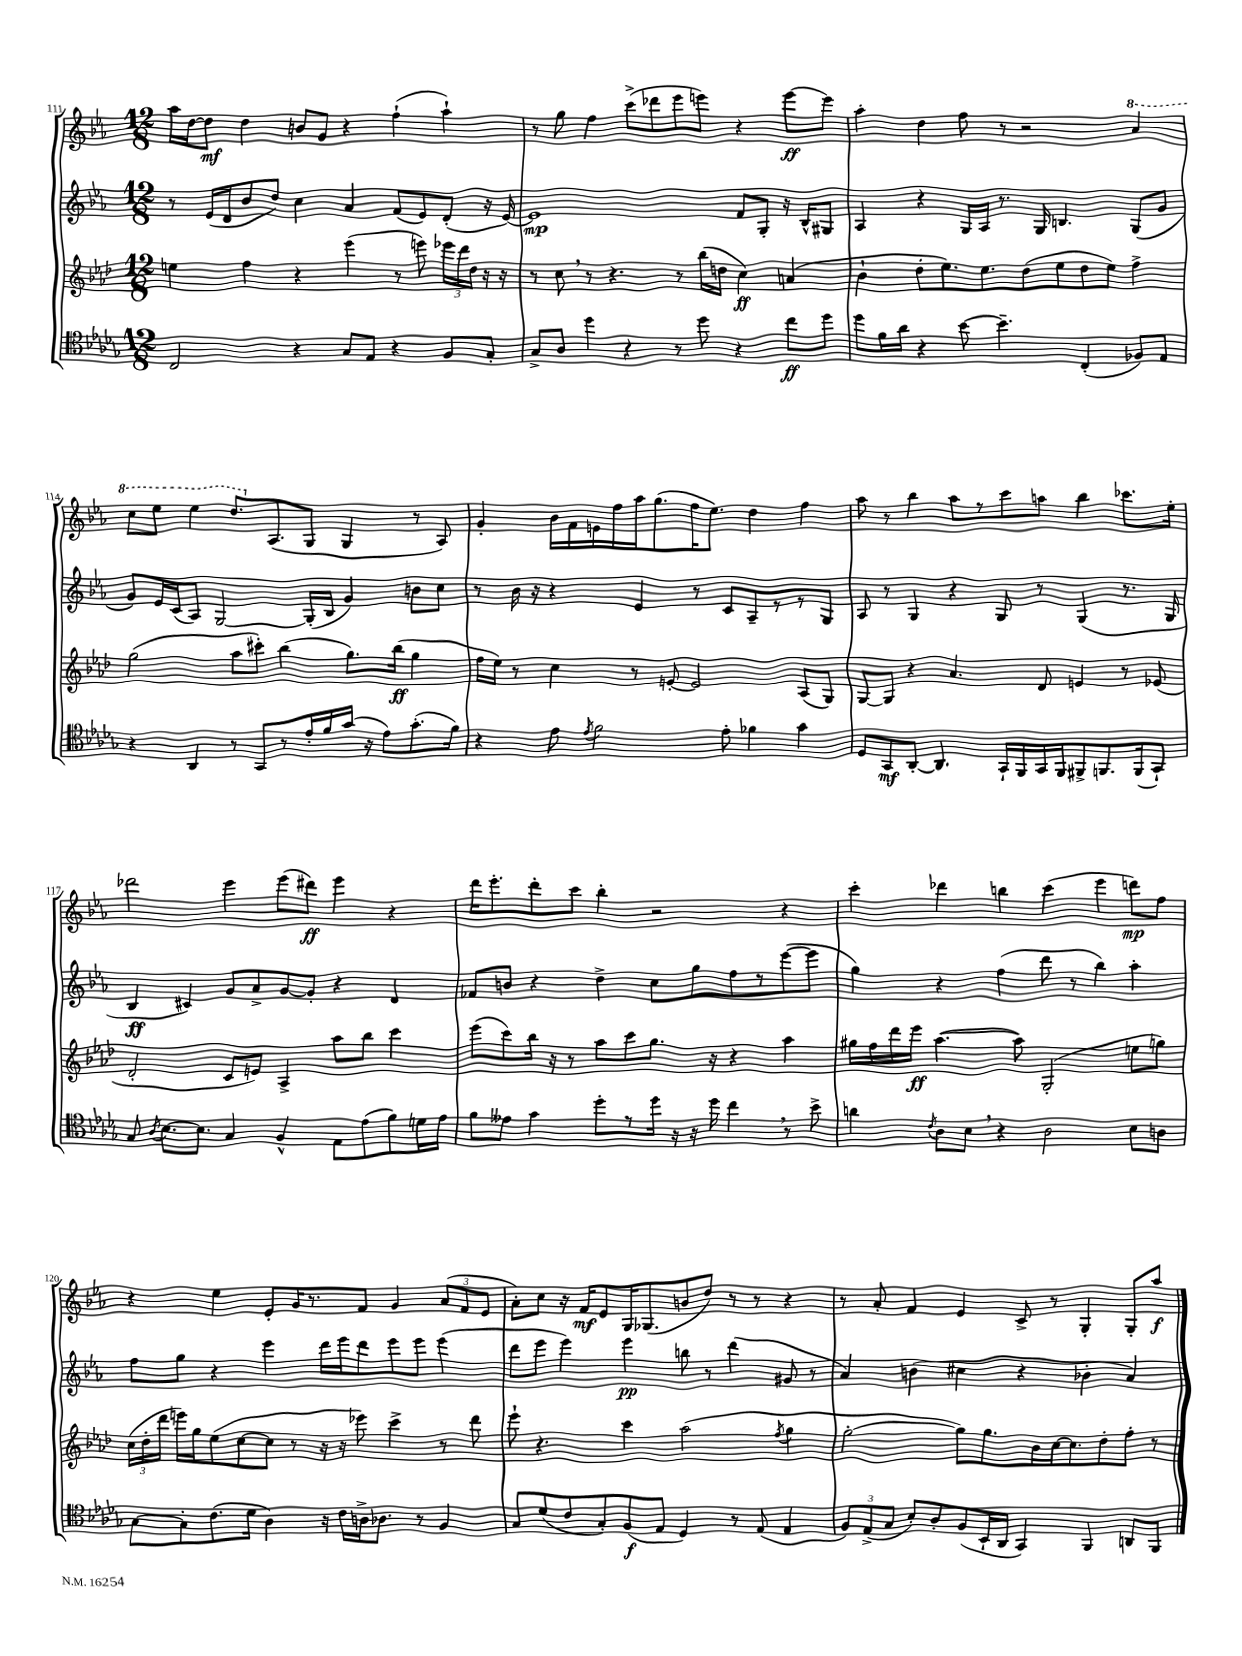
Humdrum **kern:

**kern	**kern	**kern	**kern
*staff4	*staff3	*staff2	*staff1
*clefC4	*clefG2	*clefG2	*clefG2
*k[b-e-a-d-g-]	*k[b-e-a-d-]	*k[b-e-a-]	*k[b-e-a-]
*M12/8	*M12/8	*M12/8	*M12/8
2C/	4ee\	8r	16aa-\LL
.	.	.	[16dd\J
.	.	(16e-/LL	8dd\]J
.	.	16d/J	.
.	4ff\	8b-/	4dd\
.	.	8dd/J)	.
4r	4r	4cc\	8b/L
.	.	.	8g/J
8G-/L	(4eee-\	4a-/	4r
8E-/J	.	.	.
4r	8r	(8f/L	(4ff`\
.	8eee\)	8e-/)	.
8F/L	24eee-\LL	(8d'/J	4aa-`\)
.	24ddd-\	.	.
.	24dd-\JJ	.	.
8G-'/J	16r	16r	.
.	16r	[16e-/)	.
=	=	=	=
8G-^/L	8r	1e-]	8r
8A-/J	8cc\	.	8gg\
4dd-\	8r	.	4ff\
.	4.r	.	.
4r	.	.	(8ccc^\L
.	.	.	8ddd-\
8r	8r	.	8eee-\
8dd-\	(16bb-\LL	.	8eee\J)
.	16dd\JJ	.	.
4r	4cc\)	8f/L	4r
.	.	8G'/J	.
8cc\L	(4a/	16r	[8eee\L
.	.	16B-^^/LK	.
8dd-\J	.	8G#/J	8eee\]J
=	=	=	=
8dd-\L	4b-`\	4A-/	4aa-'\
16f\L	.	.	.
16a-\JJ	.	.	.
4r	8dd-'\L	4r	4dd\
.	8.ee-\)	.	.
[8b-\	.	16G/LL	8ff\
.	8.ee-\	16A-/JJ	.
4.b-~\]	.	8.r	8r
.	(8dd-\	.	2r
.	.	16G/	.
.	8ee-\	4.B/	.
(4C'/	8dd-\	.	.
.	8ee-\J)	.	.
8F-/L)	4ff^\	(8G/L	4aa-/
8E-/J	.	8g/J	.
=	=	=	=
4r	(2gg\	8g/L)	8ccc\L
.	.	16e-/L	8eee-\J
.	.	(16c/J	.
4AA-/	.	8A-/J)	4eee-\
.	.	[2G/	.
8r	8aa-\L	.	8.ddd/L
8GG-/L	8ccc#'\J)	.	.
.	.	.	(8.A-/
8r	(4bb-\	.	.
16e-'/L	.	(16G'/]LL	8G/J
16f/	.	16B-/JJ	.
(16g-/JJ	8.gg\L)	4g/)	4G/
16r	.	.	.
8e-\L)	.	.	.
.	(16bb-\Jk	.	.
(8.g-'\	4gg\	8b\L	8r
.	.	8cc\J	8A-/)
16f\Jk)	.	.	.
=	=	=	=
4r	16ff\LL	8r	4g'/
.	16ee-\JJ)	.	.
.	8r	16b-\	.
.	.	16r	.
8e-\	4cc\	4r	16b-\LL
.	.	.	16f\
8qe-/	.	.	.
2f\	.	.	16e\
.	.	.	16ff\
.	8r	4e-/	16aa-\J
.	.	.	(8.gg\
.	[8e'/	.	.
.	2e/]	8r	16ff\K
.	.	.	8.ee-\J)
8e-'\	.	8c/L	.
4f-\	.	8A-~/	4dd\
.	.	8r	.
4g-\	(8A-/L	8r	4ff\
.	8G/J)	8G/J	.
=	=	=	=
8D-/L	[8G/L	8A-/	8aa-\
8GG-/	8G/]J	8r	8r
[8AA-'/J	4r	4G/	4bb-\
4.AA-/]	.	.	.
.	4.a-/	4r	8aa-\L
.	.	.	8r
16GG-`/LL	.	8G/	8ccc\
16FF/	.	.	.
16GG-/	8d-/	8r	8aa\J
16FF/J	.	.	.
8FF#^/	4e/	(4G/	4bb-\
8.FF/	.	.	.
.	8r	8.r	8.ccc-\L
(16FF/k	.	.	.
8GG-`/J)	(8e-/	.	.
.	.	16G/	16ee-'\Jk
=	=	=	=
8G-/	2d-'/	4B-/	2ddd-\
8qA-/	.	.	.
[8.B-\L	.	.	.
.	.	4c#/)	.
8.B-\]J	.	.	.
4G-/	8c/L	8g/L	4eee-\
.	8e/J)	8a-^/	.
4F^^/	4A-^/	[8g/	(8eee-\L
.	.	8g'/]J	8ddd#\J)
8E-\L	8aa-\L	4r	4eee-\
(8e-\	8bb-\J	.	.
8f\)	4ccc\	4d/	4r
16d\L	.	.	.
16e-\JJ	.	.	.
=	=	=	=
8f\L	(8eee-\L	8f-/L	16ddd\LK
.	.	.	8.eee-'\
8e--\J	8ccc\)	8b/J	.
4g-\	16bb-\Jk	4r	8ddd'\
.	16r	.	.
.	8r	.	8ccc\J
8dd-'\L	8aa-\L	4dd^\	4bb-'\
8r	8ccc\	.	.
16dd-\Jk	8.gg\J	8cc\L	2r
16r	.	.	.
16r	.	8gg\	.
16dd-\	16r	.	.
4cc\	4r	8ff\	.
.	.	8r	.
8r	4aa-\	([8eee-\	4r
8b-^\	.	8eee-\]J	.
=	=	=	=
4a\	16gg#\LL	4gg\)	4ccc'\
.	16ff\	.	.
.	16ddd-\	.	.
.	16eee-\JJ	.	.
8qc/	.	.	.
8A-\L	([4.aa-\	4r	4ddd-\
8B-\J	.	.	.
4r	.	(4ff\	4bb\
.	8aa-\])	.	.
2A-\	(2G'/	8ddd\	(4ccc\
.	.	8r	.
.	.	4bb-\)	4eee-\
8B-\L	8ee\L	4aa-'\	8ddd\L)
8A\J	8gg\J)	.	8ff\J
=	=	=	=
[8G-\L	(24cc\LL	8ff\L	4r
.	24dd-'\	.	.
.	24ddd-\JJ	.	.
8G-'\]	16eee\LL)	8gg\J	.
.	16gg\J	.	.
(8.c\	(8ee-\	4r	4ee-\
.	[8cc\	.	.
16d-\Jk	.	.	.
4A-\)	8cc\]J	4eee-\	8e-'/L
.	8r	.	16g/K
.	.	.	8.r
16r	16r	16ddd\LL	.
16c\LL	16r	16eee-\J	.
16A^\J	8eee-\)	8ddd\	8f/J
8.A-\J	.	.	.
.	4ccc^\	8eee-\	4g/
8r	.	8eee-\J	.
4F/	8r	(4eee-\	(12a-/L
.	.	.	12f/
.	8ddd-\	.	.
.	.	.	12e-/J
=	=	=	=
8G-/L	8eee-`\	8ddd\L	8a-'\L)
(8d-/	4.r	8eee-\J	8cc\J
8c/	.	4eee-\)	16r
.	.	.	16f/LK
8G-'/)	.	.	8e-/
(8F/	4ccc\	4eee-\	16G/K
.	.	.	(8.G-/
8E-/J	.	.	.
4D-/)	(2aa-\	8bb\	8b/
.	.	8r	8dd/J)
8r	.	(4ddd\	8r
(8E-/	.	.	8r
.	8qff/	.	.
4E-/	4gg\	8g#/	4r
.	.	8r	.
=	=	=	=
12F/L)	[2gg'\	4a-/)	8r
(12E-^/	.	.	.
.	.	.	8a-'/
12G-/J	.	.	.
8B-'/L)	.	(4b\	4f/
8A-'/	.	.	.
(8F/	8gg\]L)	4cc#\	4e-/
16BB-`/L	8.gg\	.	.
16AA-/JJ	.	.	.
4GG-/)	.	4r	8c^/
.	16b-\L	.	.
.	[16cc\J	.	8r
.	8.cc\]	.	.
4FF/	.	4b-'\	4G'/
.	8dd-'\	.	.
8AA/L	8ff'\J	4a-/)	8G'/L
8FF/J	8r	.	8aa-/J
==	==	==	==
*-	*-	*-	*-
